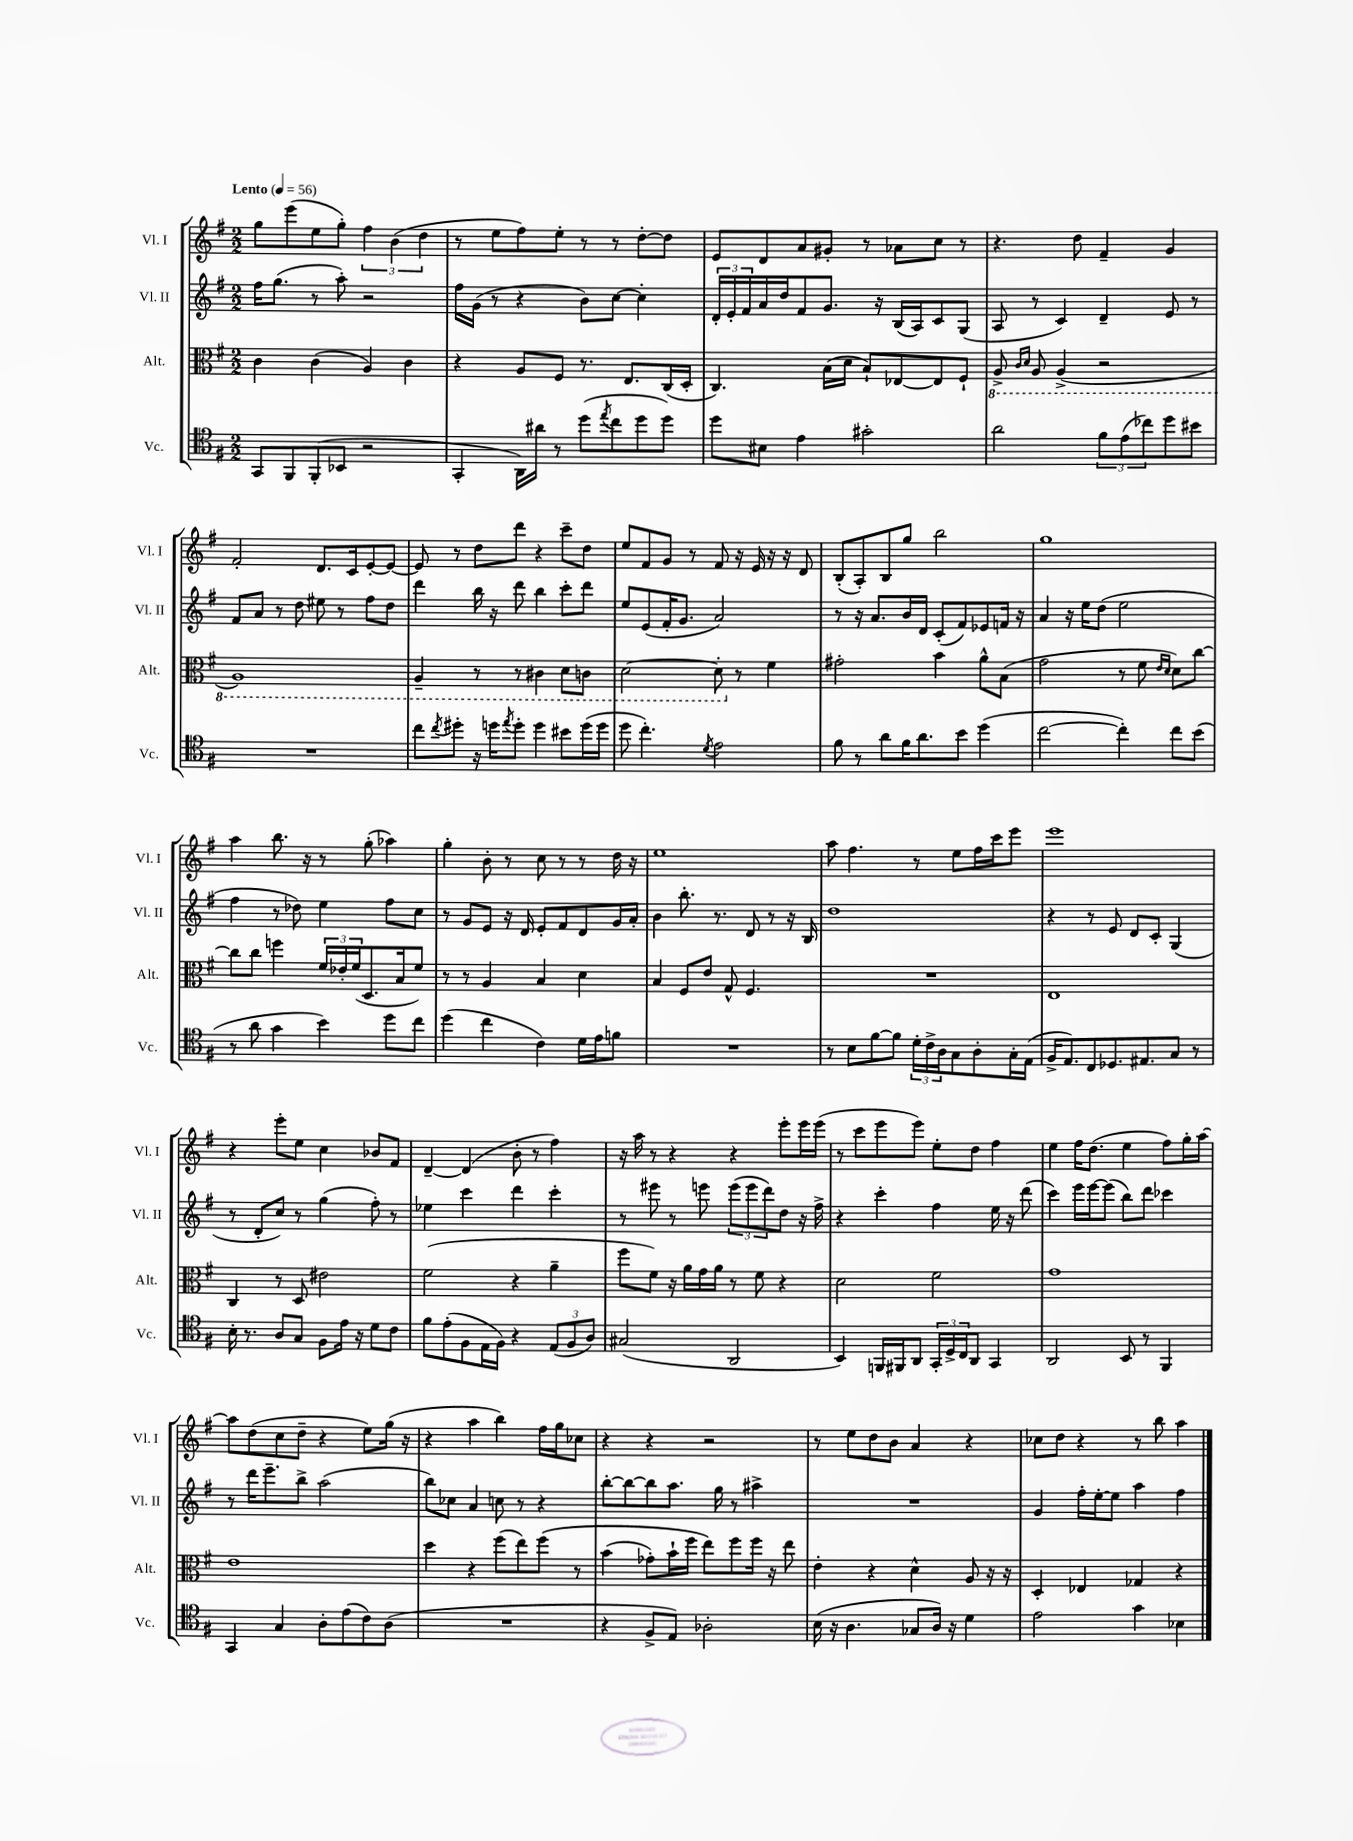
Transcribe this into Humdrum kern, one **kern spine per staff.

**kern	**kern	**kern	**kern
*part4	*part3	*part2	*part1
*staff4	*staff3	*staff2	*staff1
*I"Vc.	*I"Alt.	*I"Vl. II	*I"Vl. I
*I'Vc.	*I'Alt.	*I'Vl. II	*I'Vl. I
*clefC4	*clefC3	*clefG2	*clefG2
*k[f#]	*k[f#]	*k[f#]	*k[f#]
*M2/2	*M2/2	*M2/2	*M2/2
*MM56	*MM56	*MM56	*MM56
=1	=1	=1	=1
!	!	!	!LO:TX:a:B:t=Lento
8GG/L	4c\	16ff#\KL	8gg\L
.	.	(8.gg\J	.
8FF#/	.	.	(8eee\
(8FF#'/	(4c\	8r	8ee\
8BB-X/J	.	8aa'\)	8gg'\J)
2r	4A/)	2r	6ff#\
.	.	.	(6b\
.	4c\	.	.
.	.	.	6dd\
=2	=2	=2	=2
4GG'/	4r	16ff#\LL	8r
.	.	(16g\JJ	.
.	.	8r	8ee\L
16AA\LL)	8A/L	4r	8ff#\)
16a#X\JJ	.	.	.
8r	8F#/J	.	8ee'\J
(8dd\L	8.r	8b\L)	8r
8qee/	.	.	.
8cc\	.	[8cc\J	8r
.	8.E/L	.	.
8dd\	.	4cc'\]	[8dd'\L
8dd\J)	(16C/L	.	8dd\J]
.	16D'/JJ	.	.
=3	=3	=3	=3
8dd\L	4.C/)	24d'/LL	8e/L
.	.	24e'/	.
.	.	24f#/	.
8B#X\J	.	16a/	8d/
.	.	16dd/J	.
4e\	.	8f#/	8a/
.	(16B\LL	8.g/J	8g#X'/J
.	16d\JJ	.	.
2g#X'\	8B`/L)	.	8r
.	.	16r	.
.	[8E-X/	(16B/LL	8a-X\L
.	.	16A/J)	.
.	8E-/]	8c/	8cc\J
.	8F#`/J	(8G/J	8r
=4	=4	=4	=4
*	*8ba	*	*
2a\	8AA^/	8A/	4.r
.	16qqC/LL	.	.
.	16qqD/JJ	.	.
.	8AA/	8r	.
.	(4AA^/	4c/)	.
.	.	.	8dd\
12f#\L	2r	4d~/	4f#~/
(12e\	.	.	.
12cc-X\)	.	.	.
8dd\	.	8e/	4g/
8b#X\J	.	8r	.
!!LO:LB:g=z
=5	=5	=5	=5
1r	1AA)	8f#/L	2f#'/
.	.	8a/J	.
.	.	8r	.
.	.	8dd\	.
.	.	8ee#X\	8.d/L
.	.	8r	.
.	.	.	16c/k
.	.	8ff#\L	[8e'/
.	.	8dd\J	8e/J_
=6	=6	=6	=6
8cc\L	4AA~/	4ddd\	8e/]
8qcc/	.	.	.
8dd#X'\J	.	.	8r
16r	8r	16bb\	8dd\L
16ddn\KL	.	16r	.
8qee/	.	.	.
8dd'\J	8r	8ddd\	8ddd\J
4dd\	4C#X\	4bb\	4r
8b#X\L	8D\L	8ccc'\L	8ccc~\L
(16dd\L	8Cn\J	8ddd\J	8dd\J
16dd\JJ	.	.	.
=7	=7	=7	=7
8dd\	[2D\	8ee/L	8ee/L
4.cc'\)	.	(8e/	8f#/
.	.	16f#'/K	8g/J
.	.	8.g/J	.
.	.	.	8r
8qd/	.	.	.
2e\	8D'\]	2a/)	8f#/
*	*X8ba	*	*
.	8r	.	16r
.	.	.	16e/
.	4f#\	.	16r
.	.	.	16r
.	.	.	8d/
=8	=8	=8	=8
8f#\	2g#X'\	8r	(8B'/L
8r	.	16r	8A'/)
.	.	8.a/L	.
8a\L	.	.	8B/
16f#\K	.	16b/L	8gg/J
8.a\	.	16d/JJ	.
.	4b\	(8c'/L	2bb\
8b\J	.	8f#/)	.
(4dd\	8a^^\L	8e-X/	.
.	(8B\J	16fn/Jk	.
.	.	16r	.
=9	=9	=9	=9
[2cc\	2g\	4a/	1gg
.	.	16r	.
.	.	16ee\KL	.
.	.	(8dd\J	.
4cc'\])	8r	2ee\	.
.	8f#\	.	.
.	16qqe/LL	.	.
.	16qqd/JJ	.	.
8cc\L	8d\L)	.	.
(8b\J	[8cc\J	.	.
!!LO:LB:g=z
=10	=10	=10	=10
8r	8cc\L]	4ff#\	4aa\
8a\	8cc\J	.	.
4g\	4ffn\	8r	8.bb\
.	.	8dd-X\)	.
.	.	.	16r
4b\)	24f#/LL	4ee\	8r
.	24e-X'/	.	.
.	(24f#/J	.	.
.	8.D/	.	(8gg'\
8dd\L	.	8ff#\L	4aa-X\)
.	16B/k	.	.
8cc\J	8f#/J)	8cc\J	.
=11	=11	=11	=11
(4dd\	8r	8r	4gg'\
.	8r	8g/L	.
4cc\	4A/	8e/J	8b'\
.	.	16r	8r
.	.	16d/	.
4c\)	4B/	8e'/L	8cc\
.	.	8f#/	8r
16d\LL	4d\	8d/	8r
16e\J	.	.	.
8fn\J	.	16g/L	16dd\
.	.	16a'/JJ	16r
=12	=12	=12	=12
1r	4B/	4b\	1ee
.	8F#/L	8.bb'\	.
.	8e/J	.	.
.	.	8.r	.
.	8G^^/	.	.
.	4.F#/	8d/	.
.	.	8r	.
.	.	16r	.
.	.	16B/	.
=13	=13	=13	=13
8r	1r	1dd	8aa\
8B\L	.	.	4.ff#\
[8f#\	.	.	.
8f#\J]	.	.	.
24d'\LL	.	.	8r
24c^\	.	.	.
24A\J	.	.	.
8G\	.	.	8ee\L
8A'\	.	.	16ff#\L
.	.	.	16ccc\J
16G'\L	.	.	8eee\J
(16E\JJ	.	.	.
=14	=14	=14	=14
16F#^/KL	1E	4r	1eee
8.E/)	.	.	.
8C/	.	8r	.
8.D-X/	.	8e/	.
.	.	8d/L	.
8.E#X/	.	.	.
.	.	8c'/J	.
8G/J	.	(4G/	.
8r	.	.	.
!!LO:LB:g=z
=15	=15	=15	=15
16B'\	4C/	8r	4r
8.r	.	.	.
.	.	8d'/L	.
8A/L	8r	8cc/J)	8eee'\L
8G/J	8D/	8r	8ee\J
8F#\L	2e#X\	(4gg\	4cc\
16e\Jk	.	.	.
16r	.	.	.
8d\L	.	8ff#'\)	8b-X/L
8c\J	.	8r	8f#/J
=16	=16	=16	=16
8f#\L	(2f#\	4ee-X\	[4d~/
(8e'\	.	.	.
8F#\	.	4ccc\	(4d/]
16E\L	.	.	.
16F#\JJ)	.	.	.
4r	4r	4ddd\	8b'\
.	.	.	8r
(12E/L	4a~\	4ccc'\	4ff#\)
12F#/	.	.	.
12A/J)	.	.	.
=17	=17	=17	=17
(2G#X/	8ff#\L	8r	16r
.	.	.	16aa\
.	8f#\J)	8eee#X\	8r
.	16r	8r	4r
.	16a\LL	.	.
.	16g\	8eeen\	.
.	16a\JJ	.	.
2AA/	8r	(12eee\L	4r
.	.	12eee\	.
.	8f#\	.	.
.	.	12ddd\)	.
.	4r	8dd\J	8eee'\L
.	.	16r	16eee\L
.	.	16ff#^\	(16eee\JJ
=18	=18	=18	=18
4BB/)	2d\	4r	8r
.	.	.	8ccc\L
16FFn/LL	.	4ccc'\	8eee\
16FF#X/J	.	.	.
8AA/J	.	.	8eee\J)
24GG'/LL	2f#\	4ff#\	8ee'\L
24D^/	.	.	.
24C/J	.	.	.
8AA/J	.	.	8dd\J
4GG/	.	16ee\	4ff#\
.	.	16r	.
.	.	(8ddd\	.
=19	=19	=19	=19
2AA/	1g	4ccc\)	4ee\
.	.	16eee\LL	16ff#\KL
.	.	[16eee\J	(8.dd\J
.	.	(8eee\J]	.
8BB/	.	8bb\L)	4ee\
8r	.	8ddd\J	.
4FF#/	.	4ccc-X\	8ff#\L)
.	.	.	16gg'\L
.	.	.	[16aa\JJ
!!LO:LB:g=z
=20	=20	=20	=20
4GG/	1e	8r	8aa\L]
.	.	16ddd\KL	(8dd\
.	.	8.eee~\	.
4G/	.	.	8cc\
.	.	8bb^\J	8dd~\J
8A'\L	.	(2aa\	4r
(8e\	.	.	.
8c\)	.	.	8ee\L)
(8A\J	.	.	(16gg\Jk
.	.	.	16r
=21	=21	=21	=21
1r	4dd\	8bb\L)	4r
.	.	8cc-X\J	.
.	4r	4a/	4aa\
.	(8ff#\L	8ccn\	4bb\)
.	8ee\)	8r	.
.	(8ff#\J	4r	16ff#\LL
.	.	.	16gg\J
.	8r	.	8cc-X\J
=22	=22	=22	=22
4r	(4b\	[8bb'\L	4r
.	.	8bb\_	.
8F#^/L	8g-X'\L)	8bb\]	4r
8E/J)	16b`\L	8.aa\J	.
.	16ff#\JJ	.	.
2A-X'\	8ee\L)	.	2r
.	.	16gg\	.
.	8ff#\	8r	.
.	16ff#\Jk	4aa#X^\	.
.	16r	.	.
.	8ee\	.	.
=23	=23	=23	=23
(16B\	4e'\	1r	8r
16r	.	.	.
4.A\	.	.	8ee\L
.	4r	.	8dd\
.	.	.	8b\J
8G-X/L	4d^^\	.	4a/
16A/Jk)	.	.	.
16r	.	.	.
4d\	8A/	.	4r
.	16r	.	.
.	16r	.	.
=24	=24	=24	=24
2e\	4D'/	4g/	8cc-X\L
.	.	.	8dd\J
.	4E-X/	16ff#'\LL	4r
.	.	[16ee'\J	.
.	.	8ee\J]	.
4g\	4G-X/	4aa\	8r
.	.	.	8bb\
4B-X\	4r	4ff#\	4aa\
==	==	==	==
*-	*-	*-	*-
